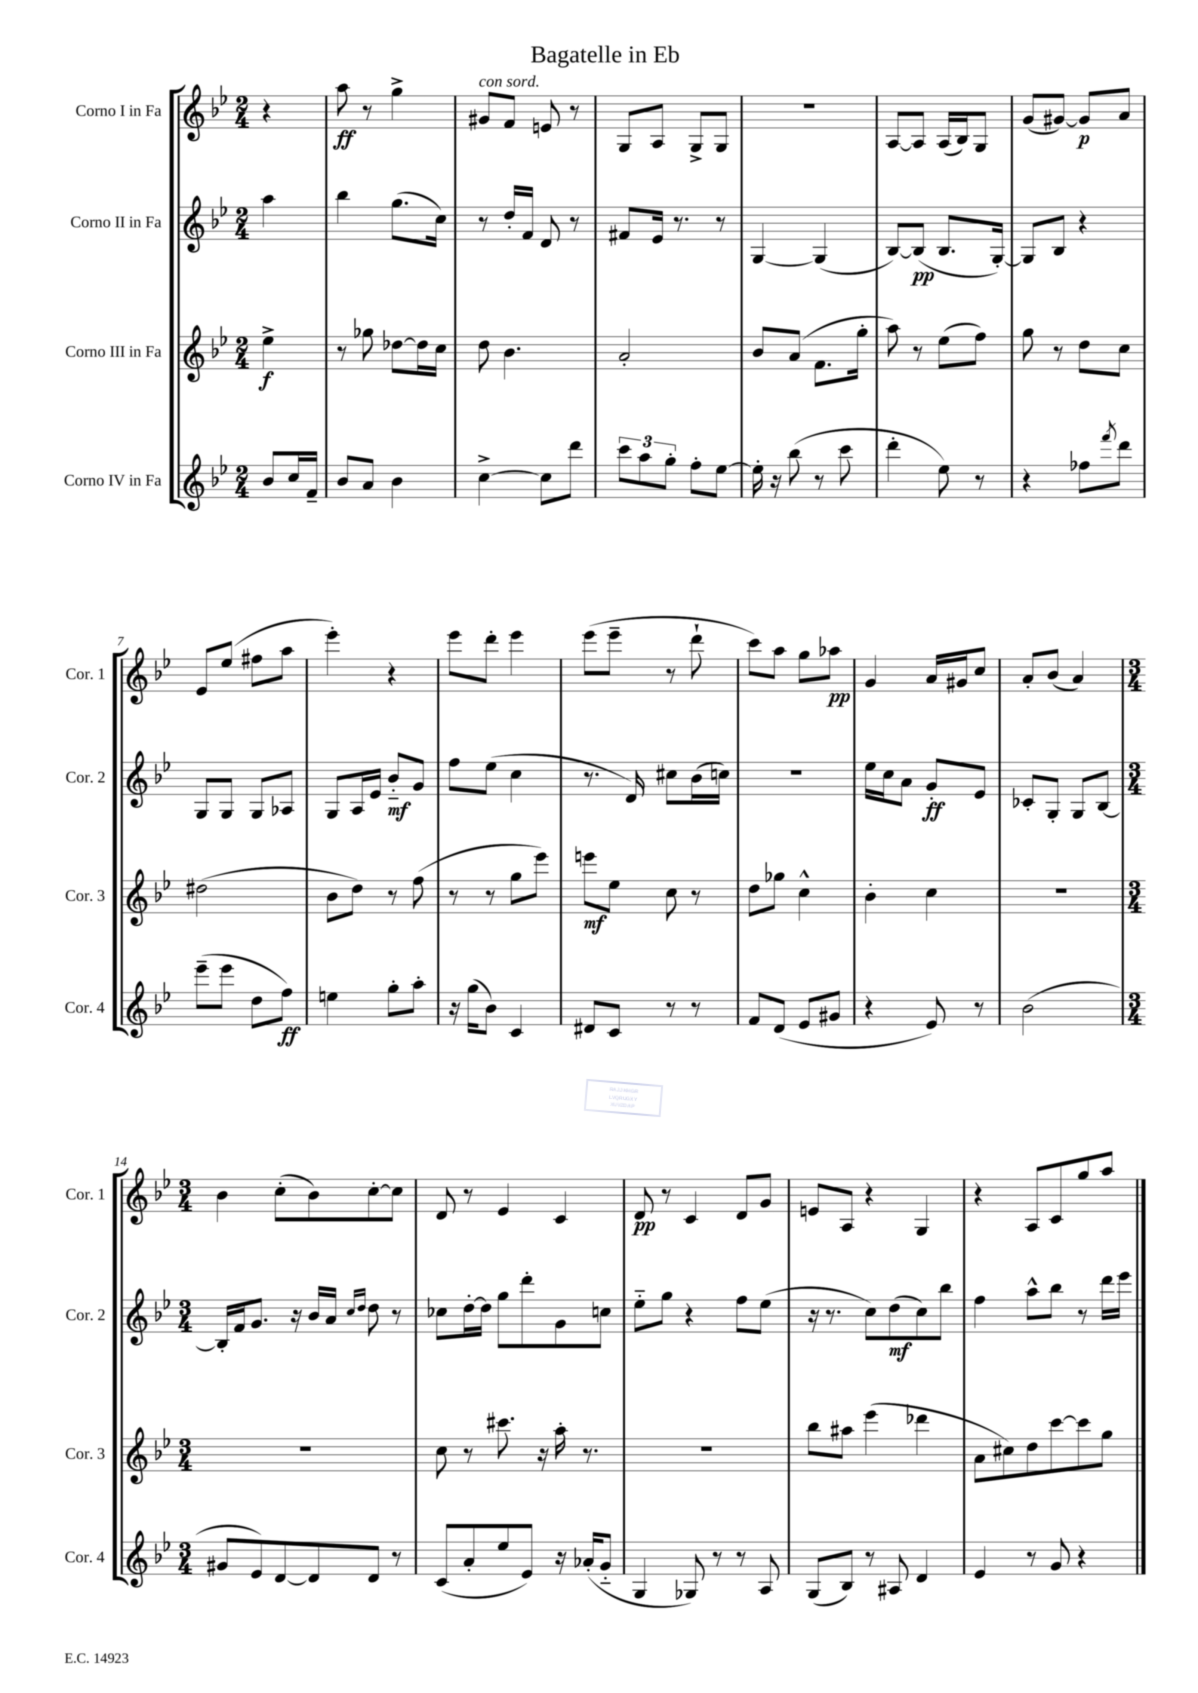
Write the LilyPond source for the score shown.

\header { title = "Bagatelle in Eb" }
<<
\new StaffGroup <<
\new Staff = "s0" \with { instrumentName = "Corno I in Fa" shortInstrumentName = "Cor. 1" } {
    \clef treble \key bes \major \numericTimeSignature \time 2/4 \partial 4
    r4 |
    a''8\ff r8 g''4-> |
    gis'8^\markup { \italic "con sord." } f'8 e'8 r8 |
    g8 a8 g8-> g8 |
    R2 |
    a8~ a8 a16( bes16) g8 |
    g'8( gis'8~) gis'8\p a'8 |
    ees'8 ees''8( fis''8 a''8 |
    ees'''4-.) r4 |
    ees'''8 d'''8-. ees'''4 |
    ees'''8( ees'''8-- r8 d'''8-! |
    c'''8) a''8 g''8 aes''8\pp |
    g'4 a'16 gis'16 c''8 |
    a'8-. bes'8( a'4) |
    \numericTimeSignature \time 3/4 bes'4 c''8-.( bes'8) c''8~-. c''8 |
    d'8 r8 ees'4 c'4 |
    d'8\pp r8 c'4 d'8 g'8 |
    e'8 a8 r4 g4 |
    r4 a8 c'8 g''8 a''8 \bar "|." |
}
\new Staff = "s1" \with { instrumentName = "Corno II in Fa" shortInstrumentName = "Cor. 2" } {
    \clef treble \key bes \major \numericTimeSignature \time 2/4 \partial 4
    a''4 |
    bes''4 g''8.( c''16) |
    r8 d''16-. f'16 d'8 r8 |
    fis'8 ees'16 r8. r8 |
    g4~ g4( |
    bes8~) bes8\pp( bes8. g16~-.) |
    g8 bes8 r4 |
    g8 g8 g8 aes8 |
    g8 a16 ees'16 bes'8-_\mf g'8 |
    f''8 ees''8( c''4 |
    r8. d'16) cis''8 bes'16( c''16) |
    R2 |
    ees''16 c''16 a'8 g'8-.\ff ees'8 |
    ces'8-. g8-. g8 bes8~ |
    \numericTimeSignature \time 3/4 bes16-. f'16 g'8. r16 bes'16 a'16 \grace { c''16 d''16 } d''8 r8 |
    ces''8 d''16~-. d''16 g''8 d'''8-. g'8 c''8 |
    ees''8-_ g''8 r4 f''8 ees''8( |
    r16 r8. c''8) d''8\mf( c''8) bes''8 |
    f''4 a''8-^ bes''8 r8 d'''16 ees'''16 \bar "|." |
}
\new Staff = "s2" \with { instrumentName = "Corno III in Fa" shortInstrumentName = "Cor. 3" } {
    \clef treble \key bes \major \numericTimeSignature \time 2/4 \partial 4
    ees''4->\f |
    r8 ges''8 des''8~ des''16 c''16 |
    d''8 bes'4. |
    a'2-. |
    bes'8 a'8( f'8. g''16-. |
    a''8) r8 ees''8( f''8) |
    g''8 r8 d''8 c''8 |
    dis''2( |
    bes'8 d''8) r8 f''8( |
    r8 r8 g''8 ees'''8) |
    e'''8\mf ees''8 c''8 r8 |
    d''8 ges''8 c''4-^ |
    bes'4-. c''4 |
    R2 |
    \numericTimeSignature \time 3/4 R2. |
    c''8 r8 cis'''8. r16 a''16-. r8. |
    R2. |
    bes''8 ais''8 ees'''4( des'''4 |
    a'8 cis''8) d''8 c'''8~ c'''8 g''8 \bar "|." |
}
\new Staff = "s3" \with { instrumentName = "Corno IV in Fa" shortInstrumentName = "Cor. 4" } {
    \clef treble \key bes \major \numericTimeSignature \time 2/4 \partial 4
    bes'8 c''16 f'16-- |
    bes'8 a'8 bes'4 |
    c''4~-> c''8 d'''8 |
    \tuplet 3/2 { c'''8 a''8 g''8-. } f''8-. ees''8~ |
    ees''16-. r16 bes''8( r8 c'''8 |
    d'''4-. ees''8) r8 |
    r4 fes''8 \acciaccatura { f'''8 } d'''8 |
    ees'''8--( ees'''8 d''8 f''8\ff) |
    e''4 g''8-. a''8-. |
    r16 g''16( bes'8) c'4 |
    dis'8 c'8 r8 r8 |
    f'8 d'8( ees'8 gis'8 |
    r4 ees'8) r8 |
    bes'2( |
    \numericTimeSignature \time 3/4 gis'8 ees'8) d'8~ d'8 d'8 r8 |
    c'8( a'8-. ees''8 ees'8) r16 aes'16-.( g'8-_ |
    g4 ges8) r8 r8 a8 |
    g8( bes8) r8 ais8 d'4 |
    ees'4 r8 g'8 r4 \bar "|." |
}
>>
>>
